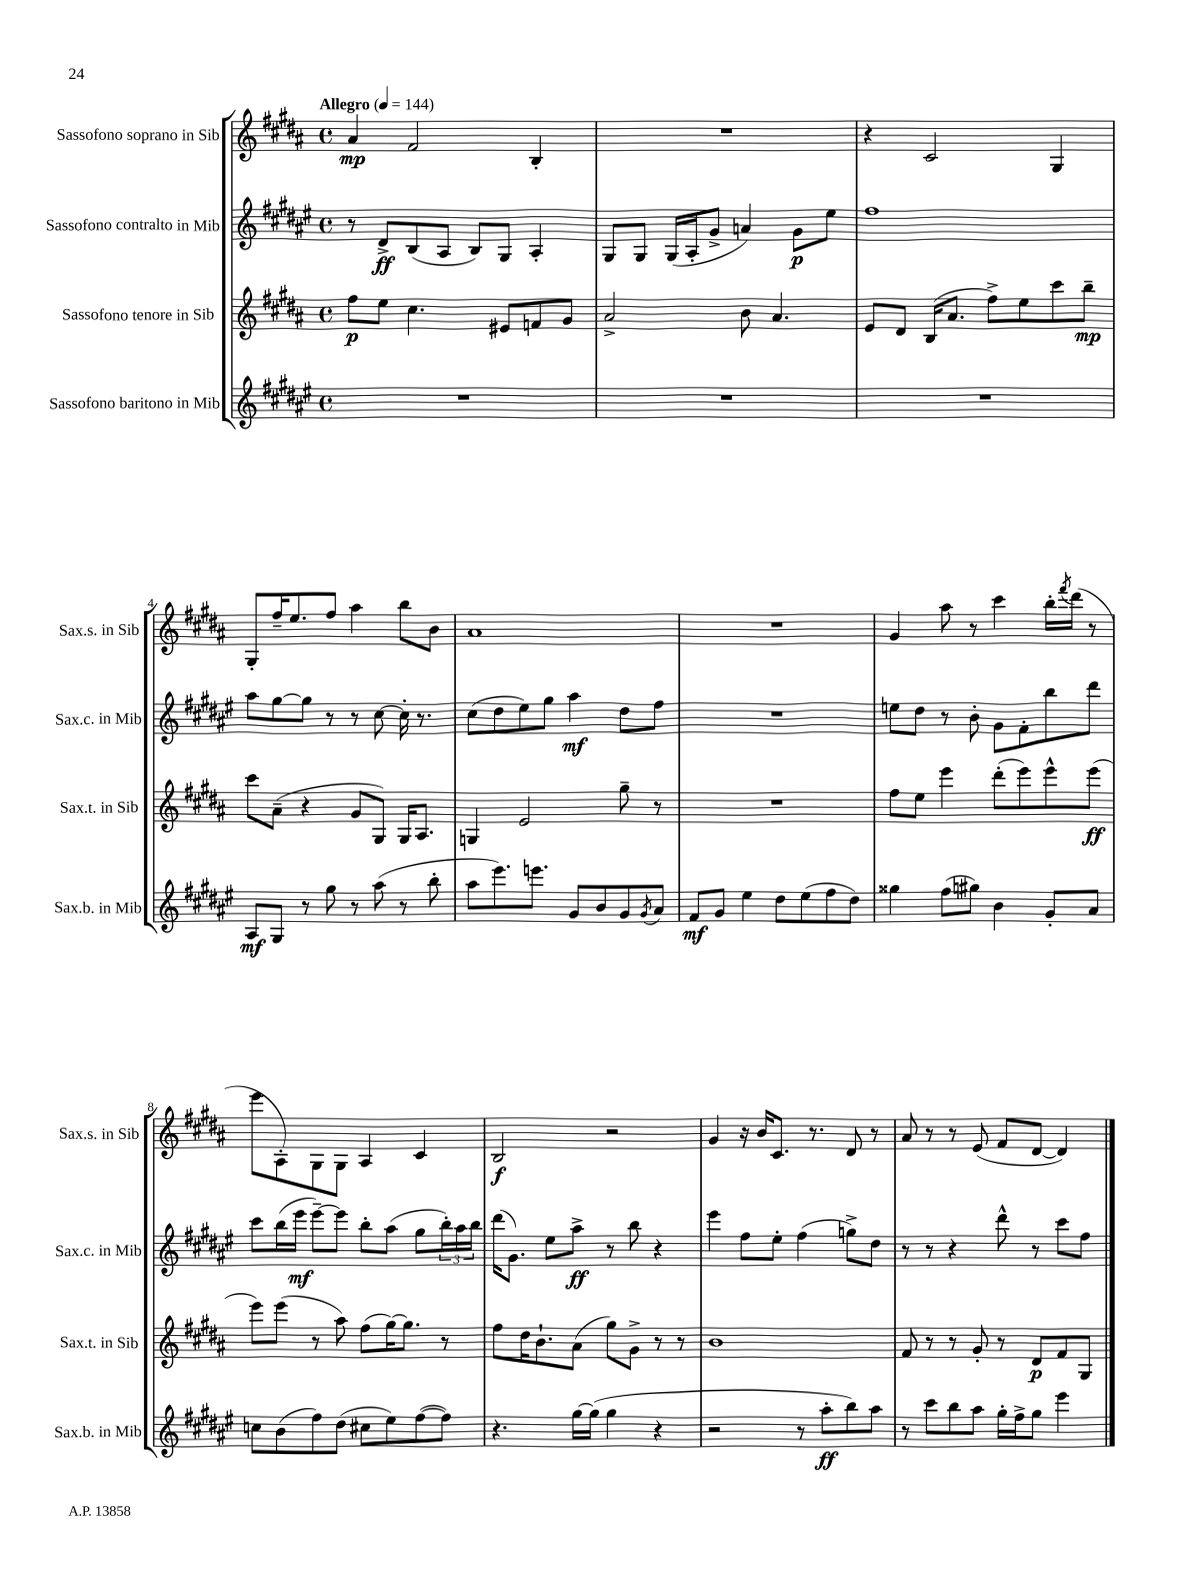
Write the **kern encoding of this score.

**kern	**kern	**kern	**kern
*staff4	*staff3	*staff2	*staff1
*clefG2	*clefG2	*clefG2	*clefG2
*k[f#c#g#d#a#e#]	*k[f#c#g#d#a#]	*k[f#c#g#d#a#e#]	*k[f#c#g#d#a#]
*M4/4	*M4/4	*M4/4	*M4/4
*met(c)	*met(c)	*met(c)	*met(c)
*MM144	*MM144	*MM144	*MM144
1r	8ff#\L	8r	4a#/
.	8ee\J	8d#^/L	.
.	4.cc#\	(8B/	2f#/
.	.	8A#/J	.
.	.	8B/L)	.
.	8e#/L	8G#/J	.
.	8f/	4A#'/	4B'/
.	8g#/J	.	.
=	=	=	=
1r	2a#^/	8G#/L	1r
.	.	8G#/J	.
.	.	(16G#/LL	.
.	.	16A#'/J	.
.	.	8g#^/J	.
.	8b\	4a/)	.
.	4.a#/	.	.
.	.	8g#\L	.
.	.	8ee#\J	.
=	=	=	=
1r	8e/L	1ff#	4r
.	8d#/J	.	.
.	(16B/LK	.	2c#/
.	8.a#/J	.	.
.	8ff#^\L)	.	.
.	8ee\	.	.
.	8ccc#\	.	4G#/
.	8bb~\J	.	.
=	=	=	=
8A#/L	8ccc#\L	8aa#\L	8G#'/L
8G#/J	(8a#~\J	[8gg#\	16ff#~/K
.	.	.	8.ee/
8r	4r	8gg#\]J	.
8gg#\	.	8r	8ff#/J
8r	8g#/L	8r	4aa#\
(8aa#\	8G#/J)	[8cc#\	.
8r	16G#/LK	16cc#'\]	8bb\L
.	8.A#/J	8.r	.
8bb'\	.	.	8b\J
=	=	=	=
8aa#\L	4G/	(8cc#\L	1a#
8.eee#\)	.	8dd#\	.
.	2e/	8ee#\)	.
8.eee\J	.	.	.
.	.	8gg#\J	.
8g#/L	.	4aa#\	.
8b/	.	.	.
8g#/	8gg#~\	8dd#\L	.
8qg#/	.	.	.
8a#/J	8r	8ff#\J	.
=	=	=	=
8f#/L	1r	1r	1r
8g#/J	.	.	.
4ee#\	.	.	.
8dd#\L	.	.	.
(8ee#\	.	.	.
8ff#\	.	.	.
8dd#\J)	.	.	.
=	=	=	=
4gg##\	8ff#\L	8ee\L	4g#/
.	8ee\J	8dd#\J	.
(8ff#\L	4eee\	8r	8aa#\
8gg#\J)	.	8b'\	8r
4b\	(8ddd#'\L	8g#\L	4ccc#\
.	8eee\)	8f#'\	.
8g#'/L	8eee^^\	8bb\	16bb'\LL
.	.	.	8qfff#/
.	.	.	(16ddd#\JJ
8a#/J	(8eee\J	8ddd#\J	8r
=	=	=	=
8cc\L	8eee\L)	8ccc#\L	8eee\L
(8b\	(8eee\J	(16bb\L	8A#'\)
.	.	16eee#\JJ	.
8ff#\)	8r	[8eee#~\L)	8G#\
(8dd#\J	8aa#\)	8eee#\]J	8G#\J
8cc#\L	(8ff#\L	8bb'\L	4A#/
8ee#\)	[16gg#\K)	(8aa#\J	.
.	8.gg#\]J	.	.
([8ff#\	.	8gg#\L	4c#/
8ff#\]J)	8r	24bb'\L)	.
.	.	24aa#\	.
.	.	24bb\JJ	.
=	=	=	=
4.r	8ff#\L	(16ddd#\LK	2B/
.	.	8.g#\J)	.
.	16dd#\K	.	.
.	8.b`\	.	.
.	.	8ee#\L	.
[16gg#\LL	(8a#\J	8aa#^\J	.
(16gg#\]JJ	.	.	.
4gg#\	8gg#\L)	8r	2r
.	8g#^\J	8bb\	.
4r	8r	4r	.
.	8r	.	.
=	=	=	=
2r	1b	4eee#\	4g#/
.	.	8ff#\L	16r
.	.	.	16b/LK
.	.	8ee#'\J	8.c#/J
8r	.	(4ff#\	.
.	.	.	8.r
8aa#'\L	.	.	.
8bb\)	.	8gg^\L)	8d#/
8aa#\J	.	8dd#\J	8r
=	=	=	=
8r	8f#/	8r	8a#/
8ccc#\L	8r	8r	8r
8bb\	8r	4r	8r
8aa#\J	8g#'/	.	(8e/
16gg#'\LL	8r	8ddd#^^\	8f#/L
16ff#^\J	.	.	.
8gg#\J	8d#/L	8r	[8d#/J
4eee#\	8f#/	8ccc#\L	4d#/])
.	8G#/J	8ff#\J	.
==	==	==	==
*-	*-	*-	*-
